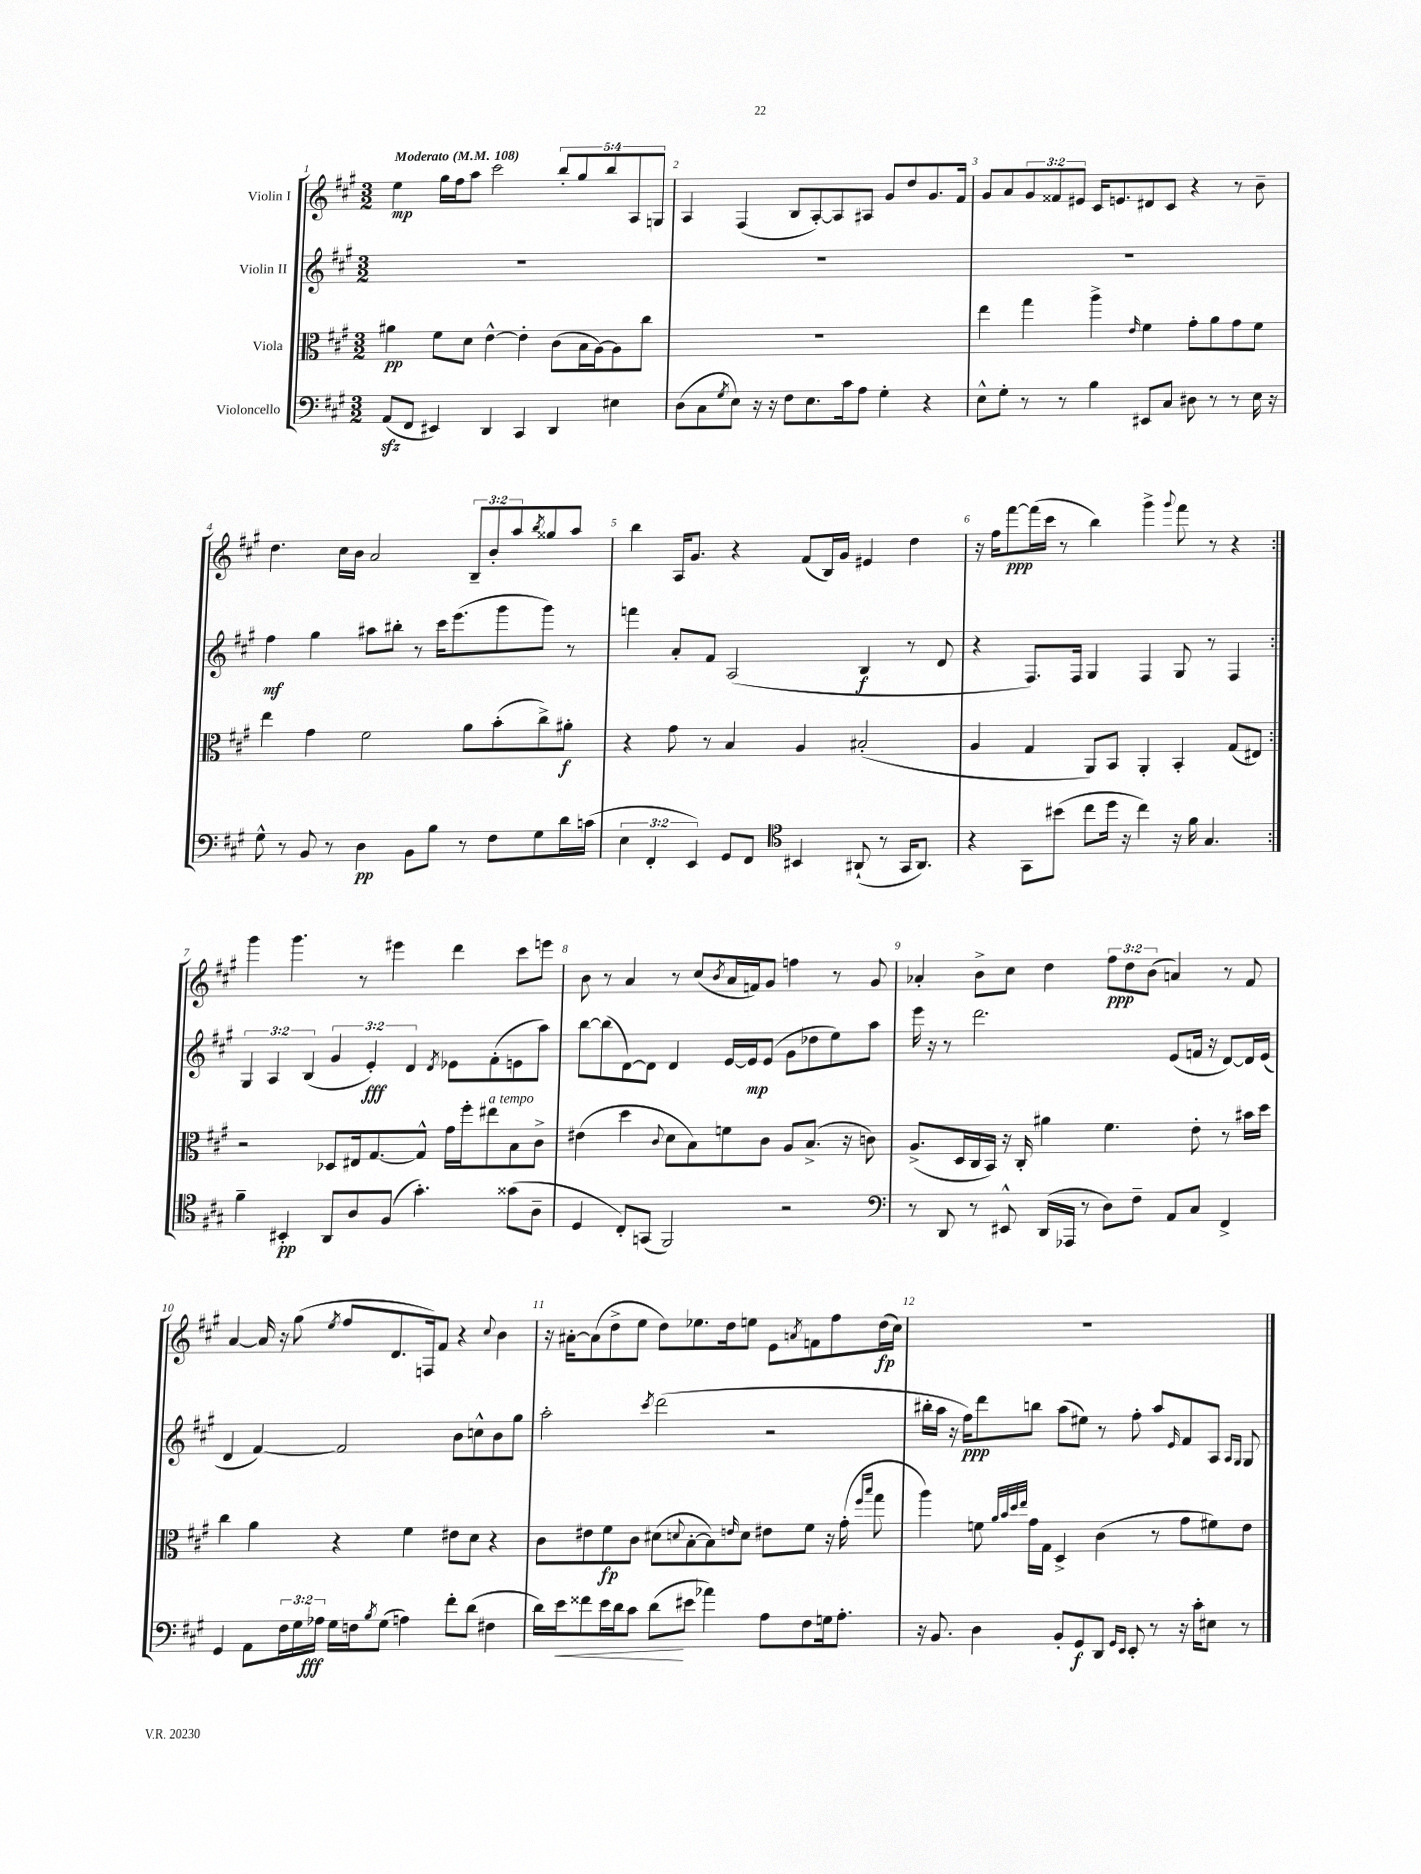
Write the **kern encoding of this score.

**kern	**kern	**kern	**kern
*staff4	*staff3	*staff2	*staff1
*clefF4	*clefC3	*clefG2	*clefG2
*k[f#c#g#]	*k[f#c#g#]	*k[f#c#g#]	*k[f#c#g#]
*M3/2	*M3/2	*M3/2	*M3/2
*MM108	*MM108	*MM108	*MM108
(8AA/L	4a#\	1.r	4ee\
8FF#/J	.	.	.
4EE#/)	8f#\L	.	16gg#\LL
.	.	.	16ff#\J
.	8d\J	.	8aa\J
4DD/	[4e^^\	.	2ccc#\
4CC#/	4e'\]	.	.
4DD/	(8c#\L	.	10bb'/L
.	.	.	10gg#/
.	16B\L	.	.
.	[16A\J)	.	.
.	.	.	10bb/
4E#\	8A\]	.	.
.	.	.	10A/
.	8cc#\J	.	.
.	.	.	10G/J
=	=	=	=
(8D\L	1.r	1.r	4A/
8C#\	.	.	.
8qG#/	.	.	.
8E\J)	.	.	(4F#/
16r	.	.	.
16r	.	.	.
8F#\L	.	.	8B/L
8.E\	.	.	[8A'/)
.	.	.	8A/]
16c#\k	.	.	.
8A\J	.	.	8A#/J
4G#'\	.	.	8g#/L
.	.	.	8dd/
4r	.	.	8.g#/
.	.	.	16f#/Jk
=	=	=	=
8E^^\L	4ee\	1.r	8g#/L
8G#'\J	.	.	8a/
8r	4gg#\	.	12g#/
.	.	.	12f##/
8r	.	.	.
.	.	.	12e#/J
4B\	4aa^\	.	16c#/LK
.	.	.	8.e/
.	16qqe/	.	.
8EE#/L	4f#\	.	8d#/
8C#/J	.	.	8c#/J
8D#\	8g#'\L	.	4r
8r	8a\	.	.
8r	8g#\	.	8r
16E\	8f#\J	.	8b~\
16r	.	.	.
=	=	=	=
8G#^^\	4ee\	4ff#\	4.dd\
8r	.	.	.
8BB/	4g#\	4gg#\	.
8r	.	.	16cc#\LL
.	.	.	16b\JJ
4D\	2f#\	8aa#\L	2a/
.	.	8bb#'\J	.
8BB\L	.	8r	.
8B\J	.	16ccc#\LK	.
.	.	(8.eee\	.
8r	8a\L	.	12B~/L
.	.	.	12b'/
8F#\L	(8b'\	8ggg#\	.
.	.	.	12aa/
.	.	.	8qbb/
8G#\	8cc#^\)	8ggg#\J)	8gg##/
16d\L	8a#'\J	8r	8aa/J
(16c\JJ	.	.	.
=	=	=	=
6E\	4r	4fff\	4bb\
6FF#'/	.	.	.
.	8g#\	8a'/L	16A/LK
.	.	.	8.g#/J
6EE/)	.	.	.
.	8r	8f#/J	.
8GG#/L	4B/	(2A/	4r
8FF#/J	.	.	.
*clefC4	*	*	*
4BB#/	4A/	.	(8f#/L
.	.	.	16B/L)
.	.	.	16g#/JJ
(8AA#`/	(2B#'/	4B/	4e#/
8r	.	.	.
16GG#/LK	.	8r	4dd\
8.AA#/J)	.	.	.
.	.	8d/	.
=	=	=	=
4r	4A/	4r	16r
.	.	.	16ff#\LK
.	.	.	[8fff#\
8GG#\L	4G#/	8.F#/L)	(16fff#\]L
.	.	.	16ccc#\JJ
(8b#\J	.	.	8r
.	.	16F#/Jk	.
8cc#\L	8AA/L)	4G#/	4bb\)
16dd\Jk	8BB/J	.	.
16r	.	.	.
4cc#\)	4AA'/	4F#/	4ggg#^\
.	.	.	8qqggg#/
16r	4BB'/	8G#/	8fff#\
16f#\	.	.	.
4.G#/	.	8r	8r
.	(8G#/L	4F#/	4r
.	8E#/J)	.	.
=:|!	=:|!	=:|!	=:|!
4f#~\	2r	6G#/	4ggg#\
.	.	6A/	.
4BB#'/	.	.	4.ggg#\
.	.	(6B/	.
8AA/L	8D-/L	6g#/	.
8A/	16E#/k	.	8r
.	.	6e'/)	.
.	[8.G#/	.	.
(8F#/J	.	.	4eee#\
.	.	6d/	.
4.g#'\)	8G#^^/]J	.	.
.	.	8qd/	.
.	16g#\LL	8e-\L	4ddd\
.	16ff#'\J	.	.
.	8ee#\	(8f#'\	.
(8g##\L	8B\	8e\	8ccc#\L
8A~\J	8c#^\J	8aa\J)	8eee\J
=	=	=	=
4D/	(4e#\	[8bb\L	8b\
.	.	(8bb\]	8r
8C#'/L)	4dd\	[8d\)	4a/
(8GG/J	.	8d\]J	.
.	8qqc#/	.	.
2FF#/)	8d\L	4d/	8r
.	8B\)	.	(8cc#/L
.	.	.	8qb/
.	8f\	[16e/LL	16a/L
.	.	16e/]J	16f/J)
.	8c#\J	(8e/J	8g#/J
2r	8A/L	8g#\L	4ff\
.	(8.B^/J	8dd-\	.
.	.	8ee\)	8r
.	16r	.	.
.	8c\)	8aa\J	8g#/
=	=	=	=
*clefF4	*	*	*
8r	(8.A^/L	16eee\	4a-'/
.	.	16r	.
8DD/	.	8r	.
.	16D/L	.	.
8r	16C#/	2.ddd\	8b^\L
.	16BB/JJ)	.	.
8EE#^^/	16r	.	8cc#\J
.	16C#'/	.	.
(16DD/LL	4a#\	.	4dd\
16AAA-/JJ	.	.	.
8r	.	.	.
8D\L)	4.f#\	.	12ff#\L
.	.	.	12dd\
8F#~\J	.	.	.
.	.	.	(12b\J
8AA/L	.	(8e/L	4a/)
8C#/J	8e'\	16f/Jk	.
.	.	16r	.
4FF#^/	8r	[8d/L)	8r
.	16b#\LL	16d/]L	8f#/
.	16dd\JJ	(16e/JJ	.
=	=	=	=
4GG#/	4cc#\	4d/	[4a/
8AA\L	4a\	[4f#/)	16a/]
.	.	.	16r
24F#\L	.	.	(8gg#\
24G#\	.	.	.
24A-\JJ	.	.	.
.	.	.	8qee/
16G#\LL	4r	2f#/]	8ff#/L
16F\J	.	.	.
8qB/	.	.	.
(8G#\J	.	.	8.d/
4A\)	4f#\	.	.
.	.	.	16F/k)
.	.	.	8f#/J
8f#'\L	8e#\L	8b\L	4r
(8d\J	8d\J	8cc^^\	.
.	.	.	8qqcc#/
4F#\	4r	8b\	4b\
.	.	8gg#\J	.
=	=	=	=
16d\LL)	8c#\L	2aa'\	16r
16e\J	.	.	[16a#'\LK
8f##\	8e#\	.	(8a#\]
16e\L	8f#\	.	8dd^\
16d\J	.	.	.
8c#\J	8c#\J	.	8ee\J
.	.	8qccc#/	.
(8d\L	(8d#\L	(2ddd\	8dd\L)
.	8qqd/	.	.
8e#\J	[8B'\	.	8.ee-\
4a-\)	8B\])	.	.
.	.	.	16dd\k
.	16qqe/	.	.
.	8d\J	.	8ee\J
8A\L	8e#\L	2r	8e\L
.	.	.	8qa/
8F#\	8f#\J	.	8f\
16G\k	16r	.	8ff#\
8.A'\J	(16g#'\	.	.
.	16qqff#/LL	.	.
.	16qqbb/JJ	.	.
.	8gg#\	.	(16dd\L
.	.	.	16cc#\JJ)
=	=	=	=
16r	4aa\)	16bb#'\LL	1.r
8.BB/	.	16aa\JJ	.
.	.	16r	.
.	.	16ff#\LK)	.
4D\	8f\	8ddd\	.
.	32qqa/LLL	.	.
.	32qqb/	.	.
.	32qqdd/	.	.
.	32qqee/JJJ	.	.
.	16g#\LL	8bb\J	.
.	16G#\JJ	.	.
8BB'/L	4D^/	(8aa\L	.
8GG#/	.	8ee#\J)	.
8DD/J	(4c#\	8r	.
16qqGG#/LL	.	.	.
16qqEE/JJ	.	.	.
8EE'/	.	8ff#'\	.
8r	8r	8aa/L	.
.	.	16qqe/	.
16r	8g#\L	8f#/	.
16c#'\LK	.	.	.
8E#\J	8f#\)	8A/J	.
.	.	16qqA/LL	.
.	.	16qqG#/JJ	.
8r	8e\J	8G#/	.
==	==	==	==
*-	*-	*-	*-
